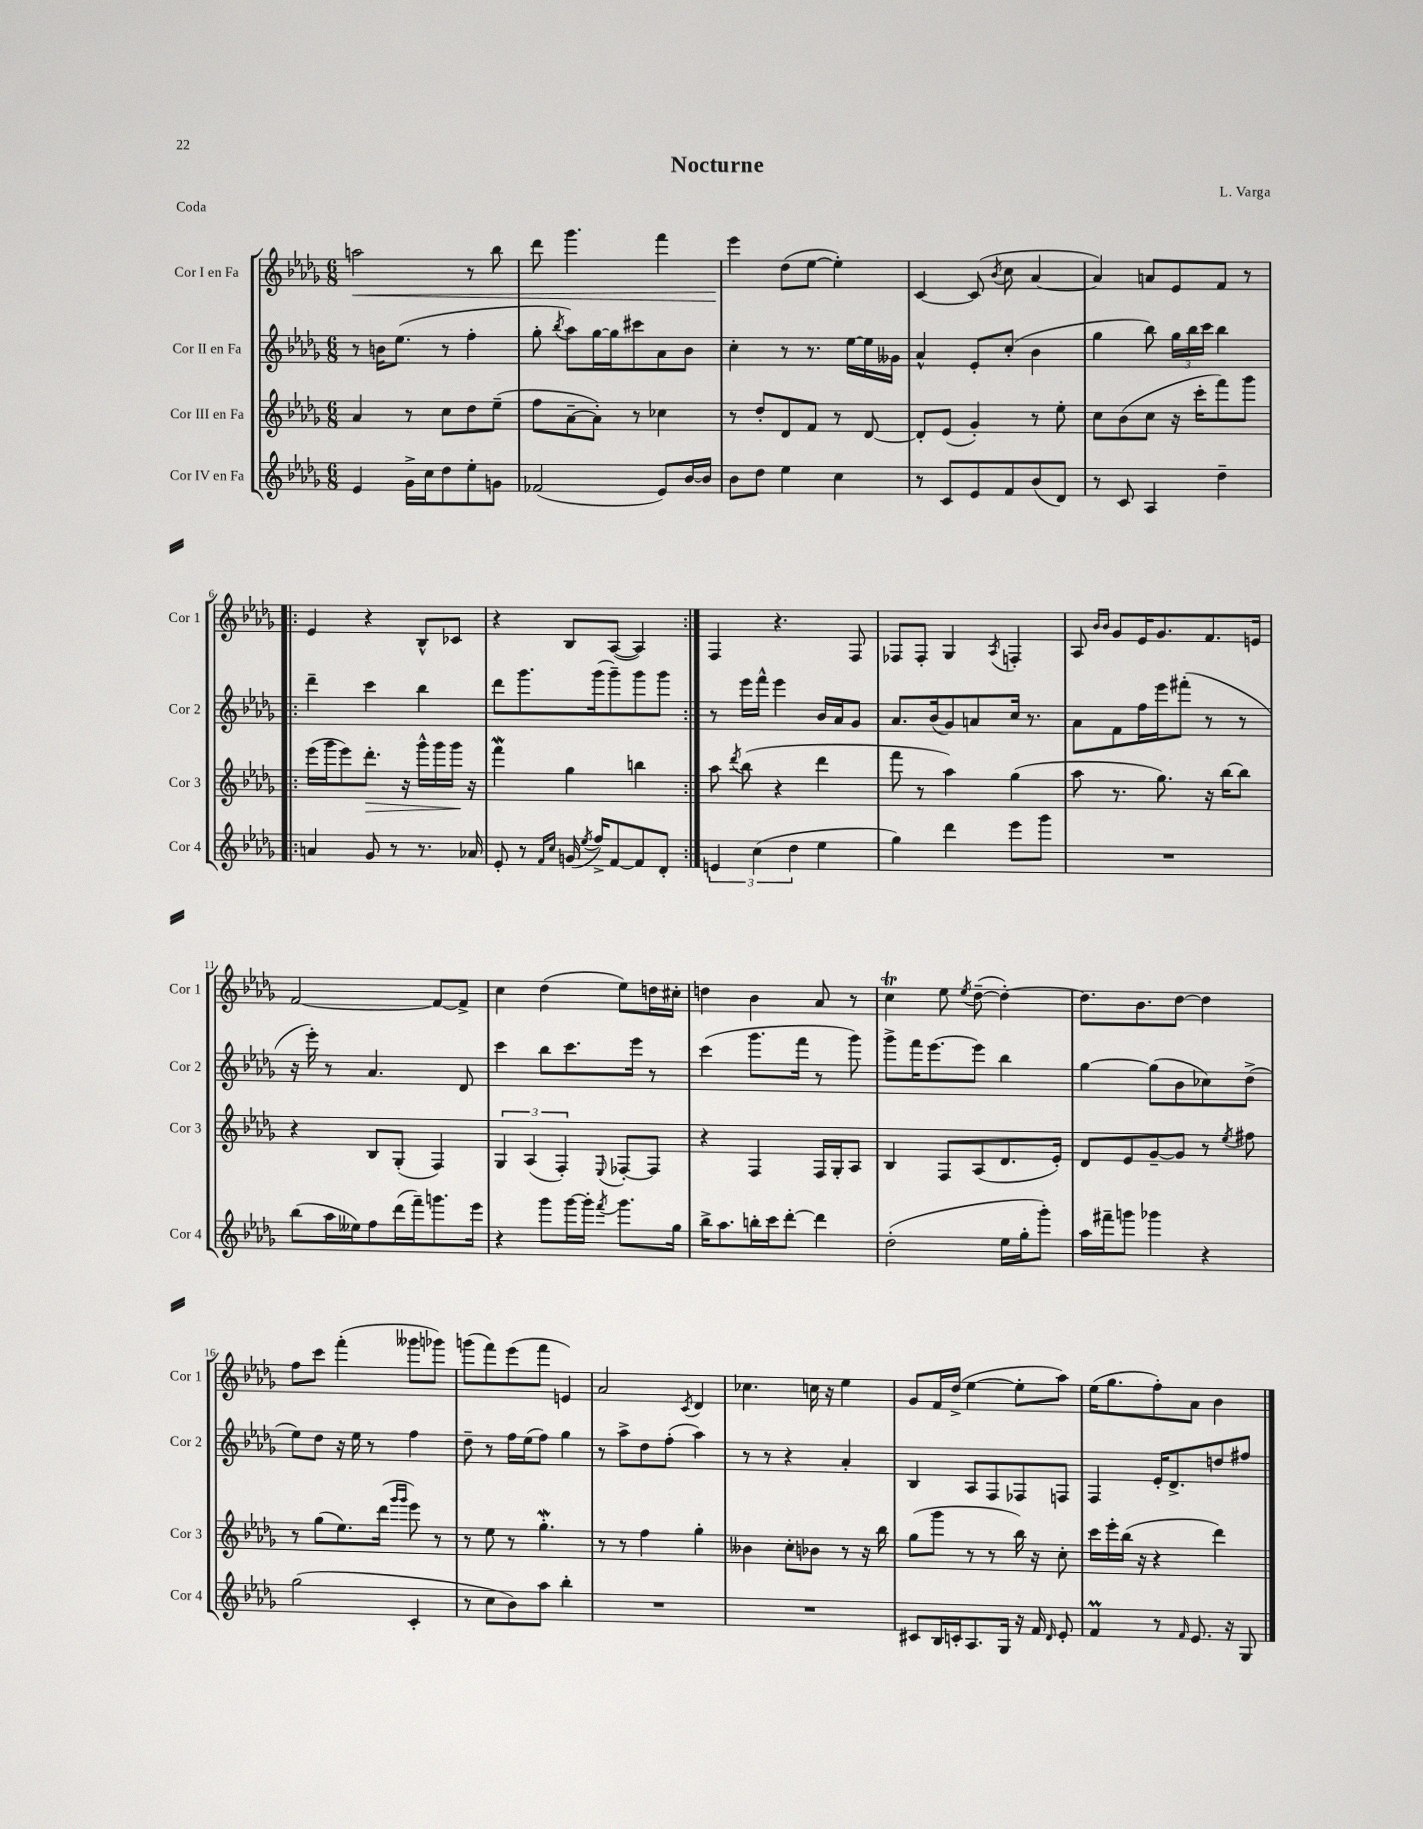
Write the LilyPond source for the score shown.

\header { title = "Nocturne" composer = "L. Varga" piece = "Coda" }
<<
\new StaffGroup <<
\new Staff = "s0" \with { instrumentName = "Cor I en Fa" shortInstrumentName = "Cor 1" } {
    \clef treble \key des \major \numericTimeSignature \time 6/8
    \autoBeamOff a''2\< r8 bes''8 |
    des'''8 ges'''4. f'''4 |
    ees'''4\! des''8[( ees''8]~ ees''4-.) |
    c'4~ c'8( \acciaccatura { bes'8 } c''8 aes'4~ |
    aes'4) a'8[ ees'8 f'8] r8 |
    \repeat volta 2 { ees'4 r4 bes8[-^ ces'8] |
    r4 bes8[ aes8]~( aes4) | }
    f4 r4. f8 |
    fes8[ fes8]-. ges4 \acciaccatura { aes8 } f4-. |
    aes8 \grace { bes'16[ bes'16] } ges'8[ ees'16 ges'8. f'8. e'16] |
    f'2~ f'8[~ f'8]-> |
    c''4 des''4( ees''8[) d''16 cis''16]-. |
    d''4 bes'4 aes'8 r8 |
    c''4\trill ees''8 \acciaccatura { ees''8 } des''8~--( des''4~-.) |
    des''8.[ bes'8. des''8]~ des''4 |
    f''8[ c'''8] f'''4-.( geses'''8[ ges'''8]) |
    g'''8[( f'''8) ees'''8( f'''8] e'4) |
    aes'2 \acciaccatura { c'8 } des'4 |
    ces''4. c''16 r16 ees''4 |
    ges'8[ f'16 des''16]->( ees''4~ ees''8[-. aes''8]) |
    ees''16[( ges''8. f''8-.) aes'8] bes'4 \bar "|." |
}
\new Staff = "s1" \with { instrumentName = "Cor II en Fa" shortInstrumentName = "Cor 2" } {
    \clef treble \key des \major \numericTimeSignature \time 6/8
    \autoBeamOff r8 b'16[ ees''8.]( r8 f''4-. |
    ges''8-. \acciaccatura { bes''8 } aes''8[) ges''16~ ges''16 cis'''8 aes'8 bes'8] |
    c''4-. r8 r8. ees''16[~ ees''16 geses'16] |
    aes'4-^ ees'8[-. c''8]-.( bes'4 |
    ges''4 bes''8) \tuplet 3/2 { ges''16[ bes''16 c'''16] } bes''4 |
    \repeat volta 2 { des'''4-- c'''4 bes''4 |
    des'''8[ ges'''8. ges'''16( ges'''8--) ges'''8 ges'''8] | }
    r8 ees'''16[ f'''16]-^ ees'''4 bes'16[ aes'16 ges'8] |
    aes'8.[ bes'16( ges'8) a'8 c''16] r8. |
    aes'8[ f'8 f''16 ees'''16 fis'''8]-.( r8 r8 |
    r16 ees'''16-.) r8 aes'4. des'8 |
    c'''4 bes''8[ c'''8. ees'''16] r8 |
    c'''4( ges'''8.[ f'''16] r8 ges'''8) |
    ges'''8[-> f'''16 ees'''8.~ ees'''8] bes''4 |
    ges''4~ ges''8[( bes'8 ces''8) des''8]->( |
    ees''8[) des''8] r16 ees''16 r8 f''4 |
    des''8-- r8 f''16[ ees''16( f''8]) ges''4 |
    r8 aes''8[-> des''8 f''8]-.( aes''4) |
    r8 r8 r4 aes'4-. |
    bes4 aes8[ f8 fes8 f8] |
    f4 ees'16[-. des'8.-> d''8 fis''8] \bar "|." |
}
\new Staff = "s2" \with { instrumentName = "Cor III en Fa" shortInstrumentName = "Cor 3" } {
    \clef treble \key des \major \numericTimeSignature \time 6/8
    \autoBeamOff aes'4 r8 c''8[ des''8 ees''8]--( |
    f''8[ aes'8~-- aes'8]-.) r8 ces''4 |
    r8 des''8[-. des'8 f'8] r8 des'8~ |
    des'8[-. ees'8]( ges'4-.) r8 ees''8-. |
    c''8[ bes'8( c''8] r16 c'''16[-. f'''8) ges'''8] |
    \repeat volta 2 { ees'''16[( ges'''16 ees'''8) des'''8.]-.\> r16 ges'''16[-^ ges'''16 ges'''16]\! r16 |
    f'''4\mordent ges''4 b''4 | }
    aes''8 \acciaccatura { des'''8 } bes''8( r4 des'''4 |
    f'''8 r8 aes''4) ges''4( |
    aes''8 r8. ges''8.) r16 bes''16[~ bes''8] |
    r4 bes8[ ges8]-.( f4) |
    \tuplet 3/2 { ges4 aes4( f4-.) } \appoggiatura { ees8 } fes8[~-. fes8] |
    r4 f4 f16[ ges16-. aes8] |
    bes4 f8[ aes8( des'8. ees'16]-.) |
    des'8[ ees'8 ges'8~-- ges'8] r8 \acciaccatura { ees''8 } fis''8 |
    r8 ges''8[( ees''8.) des'''16]( \grace { ges'''16[ ges'''16] } ees'''8) r8 |
    r8 ees''8 r8 ges''4.-.\mordent |
    r8 r8 f''4 ges''4-. |
    beses'4 c''8[-. bes'8] r8 r16 bes''16 |
    ges''8[( ges'''8] r8 r8 bes''16) r16 c''8-. |
    c'''16[ ees'''16-. bes''16]( r16 r4 des'''4) \bar "|." |
}
\new Staff = "s3" \with { instrumentName = "Cor IV en Fa" shortInstrumentName = "Cor 4" } {
    \clef treble \key des \major \numericTimeSignature \time 6/8
    \autoBeamOff ees'4 ges'16[-> c''16 des''8 ees''8-. g'8] |
    fes'2( ees'8[) bes'16~ bes'16] |
    bes'8[ des''8] ees''4 c''4 |
    r8 c'8[ ees'8 f'8 bes'8( des'8]) |
    r8 c'8 aes4 des''4-- |
    \repeat volta 2 { a'4 ges'8 r8 r8. aes'16 |
    ees'8-. r8 \grace { f'16[ c''16] } g'16( \acciaccatura { ees''8 } f''16[->) f'8~ f'8 des'8]-. | }
    \tuplet 3/2 { e'4 c''4( des''4 } ees''4 |
    ges''4) des'''4 ees'''8[ ges'''8] |
    R2. |
    bes''8[( aes''16 eeses''16) f''8 des'''16( f'''16--) g'''8. ees'''16] |
    r4 ges'''8[ ges'''16~ ges'''16]-. \acciaccatura { f'''8 } ges'''8.[ ges''16] |
    bes''16[-> aes''8. b''16-. c'''16 des'''8]~-. des'''4 |
    des''2-.( ees''16[ ges''16-. ges'''8]-.) |
    aes''16[ fis'''16-- g'''8] ges'''4 r4 |
    ges''2( c'4-. |
    r8 c''8[ bes'8) aes''8] bes''4-. |
    R2. |
    R2. |
    cis'8[ bes16 c'16-. aes8. ges16] r16 f'16 \grace { des'16 } ees'8-. |
    f'4\prall r8 \grace { f'16 } ees'8. r16 ges8 \bar "|." |
}
>>
>>
